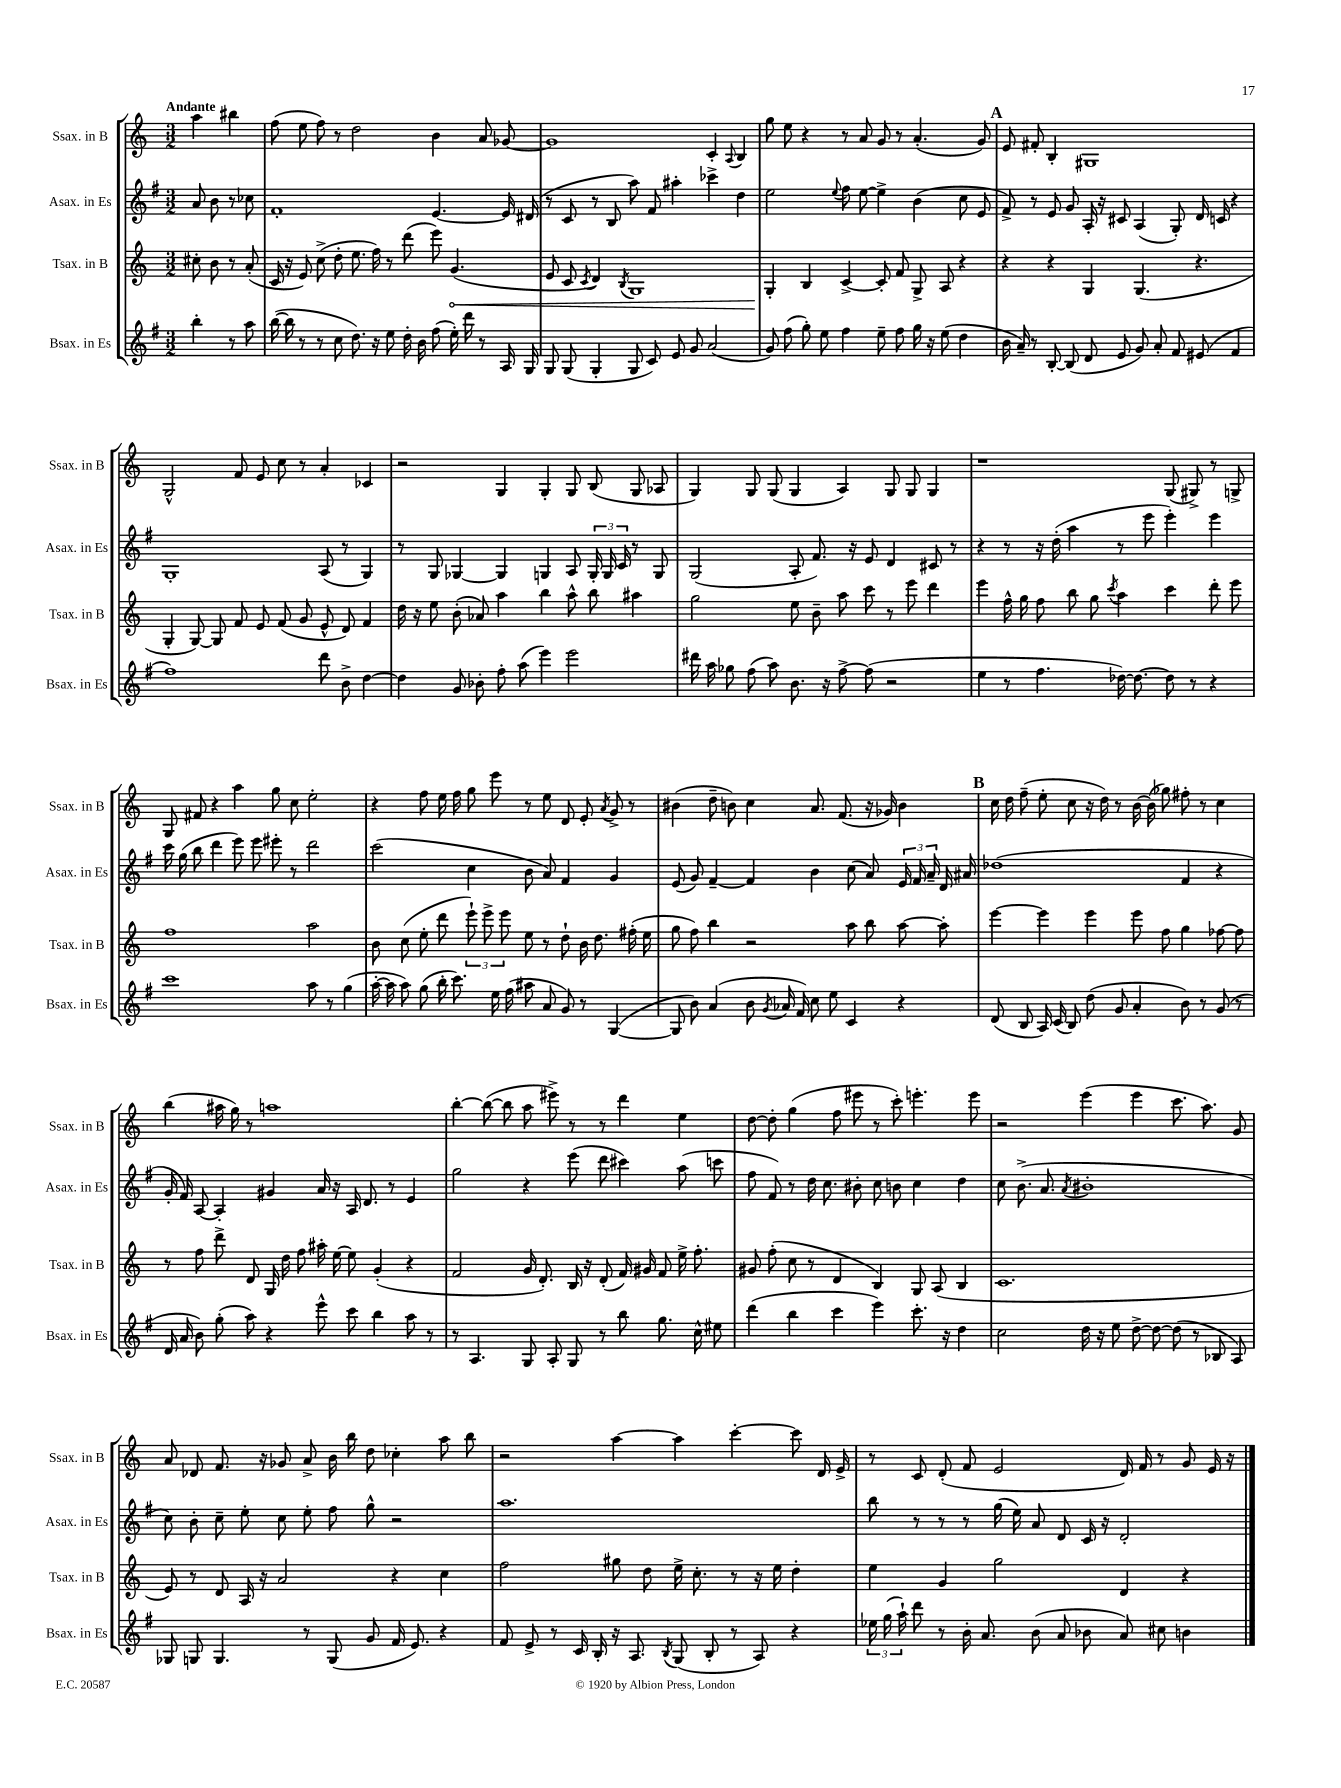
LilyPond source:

<<
\new StaffGroup <<
\new Staff = "s0" \with { instrumentName = "Ssax. in B" shortInstrumentName = "Ssax. in B" } {
    \clef treble \key c \major \numericTimeSignature \time 3/2 \partial 2 \tempo "Andante"
    \autoBeamOff a''4 bis''4 |
    f''8( e''8 f''8) r8 d''2 b'4 a'8 ges'8~ |
    ges'1 c'4-. \appoggiatura { a8 } b4 |
    g''8 e''8 r4 r8 a'8 g'8 r8 a'4.-.( g'8) |
    \mark \markup { \bold "A" } e'8 fis'8-. b4-. gis1 |
    g2-^ f'8 e'8 c''8 r8 a'4-. ces'4 |
    r2 g4 g4-. g8 b8( g8 aes8 |
    g4) g8 g8( g4 a4) g8 g8 g4 |
    r1 g8( gis8->) r8 g8-> |
    g8 fis'8 r4 a''4 g''8 c''8 e''2-. |
    r4 f''8 e''16 f''16 g''8 e'''8 r8 e''8 d'8 e'8-. \acciaccatura { a'8 } g'8-> r8 |
    bis'4( d''8-- b'8) c''4 a'8. f'8.( r16 ges'16) b'4 |
    \mark \markup { \bold "B" } c''16 d''16 f''8--( e''8-. c''8 r16 d''16) r8 b'16~ b'16( ges''8) fis''8-. r8 c''4 |
    b''4( ais''16 g''16) r8 a''1 |
    b''4~-. b''8~( b''8 a''8 eis'''8->) r8 r8 d'''4 e''4 |
    d''8~ d''8-. g''4( f''8 eis'''8 r8 c'''8-.) e'''4.-. e'''8 |
    r2 e'''4( e'''4 c'''8. a''8.) g'8 |
    a'8 des'8 f'8. r16 ges'8 a'8-> b'16 b''16 d''8 ces''4-. a''8 b''8 |
    r2 a''4~ a''4 c'''4~-. c'''8 d'16 e'16-> |
    r8 c'8 d'8-.( f'8 e'2 d'16) f'16 r8 g'8 e'16 r16 \bar "|." |
}
\new Staff = "s1" \with { instrumentName = "Asax. in Es" shortInstrumentName = "Asax. in Es" } {
    \clef treble \key g \major \numericTimeSignature \time 3/2 \partial 2
    \autoBeamOff a'8 b'8 r8 ces''8 |
    fis'1-. e'4.~ e'16 dis'16( |
    r8 c'8 r8 b8 a''8) fis'8 ais''4-. ces'''4-> d''4 |
    e''2 \appoggiatura { e''8 } fis''8 e''8~ e''4-> b'4( c''8 e'8 |
    \mark \markup { \bold "A" } fis'8->) r8 e'8 g'8 a16-. r16 cis'8 a4( g8-.) d'16 c'16 r4 |
    g1-. a8( r8 g4) |
    r8 g8 ges4~ ges4 g4 a8 \tuplet 3/2 { g16-. g16 c'16 } r8 g8 |
    g2( a8-. fis'8.) r16 e'8 d'4 cis'8 r8 |
    r4 r8 r16 d''16-.( a''4 r8 e'''8 e'''4-.) e'''4 |
    c'''16 g''16( b''8 d'''4 e'''8) e'''8 eis'''8-. r8 d'''2 |
    c'''2( c''4 b'8 a'8) fis'4 g'4 |
    e'8( g'8) fis'4~-- fis'4 b'4 c''8( a'8) \tuplet 3/2 { e'16 fis'16 a'16-- } d'16 ais'16 |
    \mark \markup { \bold "B" } des''1( fis'4 r4 |
    g'16-. fis'16) a8~ a4-. gis'4 a'16 r16 a16 d'8. r8 e'4 |
    g''2 r4 e'''8( d'''8 cis'''4) a''8( c'''8 |
    fis''8 fis'8) r8 d''16 c''8. bis'8-. c''8 b'8 c''4 d''4 |
    c''8 b'8.->( a'8. \acciaccatura { a'8 } bis'1-. |
    c''8) b'8-. c''8-- e''8-. c''8 e''8-. fis''8 g''8-^ r2 |
    a''1. |
    b''8 r8 r8 r8 g''16( e''16) a'8 d'8 c'16 r16 d'2-. \bar "|." |
}
\new Staff = "s2" \with { instrumentName = "Tsax. in B" shortInstrumentName = "Tsax. in B" } {
    \clef treble \key c \major \numericTimeSignature \time 3/2 \partial 2
    \autoBeamOff cis''8-. b'8 r8 a'8-.( |
    c'16 r16 e'8) c''8->( d''8-. e''8. f''16) r8 d'''8( e'''8) \once \override Hairpin.circled-tip = ##t g'4.\<( |
    e'8 c'8 \acciaccatura { c'8 } d'4) \acciaccatura { b8 } g1 |
    g4-.\! b4 c'4~-> c'8-. f'8 g8-> a8 r4 |
    \mark \markup { \bold "A" } r4 r4 g4 g4.( r4. |
    g4-. g8~) g8 f'8 e'8 f'8( g'8 e'8-^ d'8) f'4 |
    d''16 r16 e''8 b'8-.( aes'8) a''4 b''4 a''8-^ b''8 ais''4 |
    g''2 e''8 b'8-- a''8 c'''8 r8 e'''8 d'''4 |
    e'''4 f''16-^ g''16 f''8 b''8 g''8 \acciaccatura { c'''8 } a''4 c'''4 d'''8-. e'''8 |
    f''1 a''2 |
    b'8 c''8( e''8-. d'''8 \tuplet 3/2 { e'''8-!) e'''8-> e'''8 } e''8 r8 d''8-! b'16 d''8. fis''16-.( e''16 |
    g''8 f''8) b''4 r2 a''8 b''8 a''8~ a''8-. |
    \mark \markup { \bold "B" } e'''4~ e'''4 e'''4 e'''8 f''8 g''4 fes''8~ fes''8 |
    r8 f''8 d'''8-> d'8 g16 d''16 f''8 ais''16-. e''16~ e''8 g'4-.( r4 |
    f'2 g'16 d'8.-.) b16 r16 d'8-.( f'16) gis'16 f'8 e''16-> f''8.-. |
    gis'8 f''8-.( c''8 r8 d'4 b4) g8 a8( b4 |
    c'1. |
    e'8) r8 d'8 a16 r16 a'2 r4 c''4 |
    f''2 gis''8 d''8 e''16-> c''8.-. r8 r16 e''16 d''4-. |
    e''4 g'4 g''2 d'4 r4 \bar "|." |
}
\new Staff = "s3" \with { instrumentName = "Bsax. in Es" shortInstrumentName = "Bsax. in Es" } {
    \clef treble \key g \major \numericTimeSignature \time 3/2 \partial 2
    \autoBeamOff b''4-. r8 a''8 |
    b''16~( b''16 r8 r8 c''8 d''8.) r16 e''8 d''16-. b'16 fis''8( e''16-.) d'''16 r8 a16 g16 |
    g8 g8( g4-. g8 c'8) e'8 g'8 a'2( |
    g'8) fis''8( g''8-.) e''8 fis''4 e''8-- fis''8 g''16 r16 e''8( d''4 |
    \mark \markup { \bold "A" } b'16 a'16--) r8 b8~-. b8( d'8 e'8 g'8) a'8-. fis'8 eis'8( fis'4 |
    fis''1) d'''8 b'8-> d''4~ |
    d''4 g'8 bes'8-. fis''8-. a''8( e'''4) e'''2 |
    dis'''16 a''16 ges''8 fis''8( a''8) b'8. r16 fis''8~-> fis''8( r2 |
    e''4 r8 fis''4. des''16~) des''8.~ des''8 r8 r4 |
    c'''1 a''8 r8 g''4( |
    a''16~-. a''16 a''8) g''8( b''16-. c'''8.) e''16 fis''16( ais''8 a'8 g'8) r8 g4~( |
    g8 b'8) a'4( b'8 \acciaccatura { g'8 } aes'16 fis'16) c''8 e''8 c'4 r4 |
    \mark \markup { \bold "B" } d'8( b8 a16) c'16( b8) d''8( g'8 a'4-. b'8) r8 g'8( r8 |
    d'16 a'16 b'8) g''8-.( a''8) r4 e'''8-^ c'''8 b''4 a''8 r8 |
    r8 a4. g8 a8-. g8 r8 b''8 g''8. c''16-^ eis''8 |
    d'''4( b''4 c'''4 e'''4) c'''8.-. r16 d''4 |
    c''2 d''16 r16 e''8 d''8~-> d''8~ d''8( r8 bes8 a8) |
    ges8 g8 g4. r8 g8( g'8 fis'16 e'8.) r4 |
    fis'8 e'8-> r8 c'16 b16-. r16 a8. \acciaccatura { b8 } g8( b8-. r8 a8) r4 |
    \tuplet 3/2 { ees''16 g''16( a''16-!) } d'''8 r8 b'16-. a'8. b'8( a'8 bes'8 a'8) cis''8 b'4 \bar "|." |
}
>>
>>
\layout { \context { \Score \remove "Bar_number_engraver" } }
